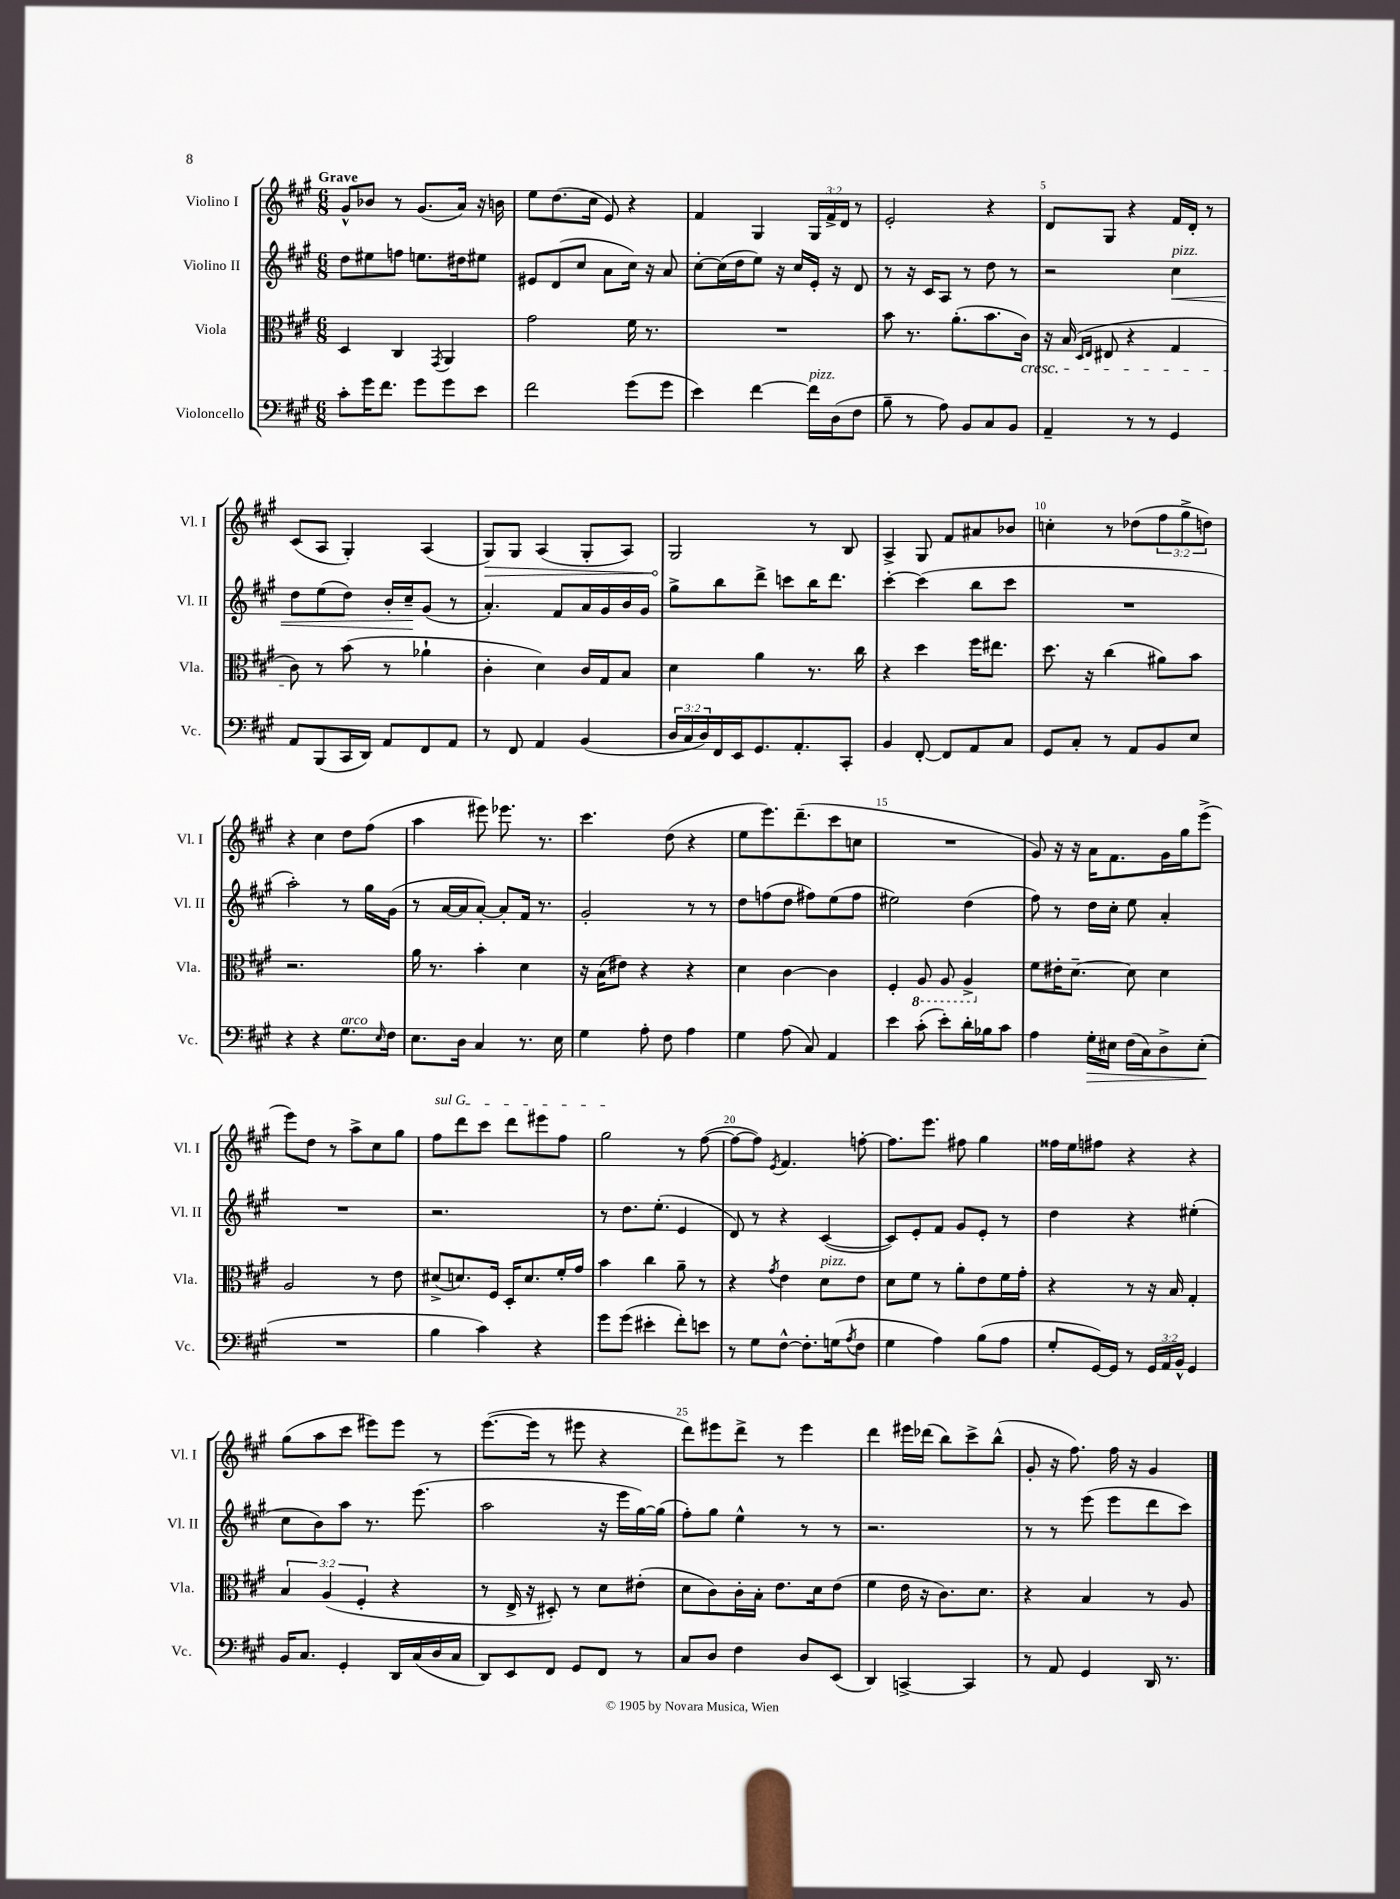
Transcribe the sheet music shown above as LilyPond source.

<<
\new StaffGroup <<
\new Staff = "s0" \with { instrumentName = "Violino I" shortInstrumentName = "Vl. I" } {
    \clef treble \key a \major \numericTimeSignature \time 6/8 \override Staff.TupletNumber.text = #tuplet-number::calc-fraction-text \tempo "Grave"
    gis'8-^ bes'8 r8 gis'8.( a'16) r16 b'16 |
    e''8 d''8.( cis''16 e'8) r4 |
    fis'4 gis4 \tuplet 3/2 { gis16 fis'16-> d'16 } r8 |
    e'2-. r4 |
    d'8 gis8 r4 fis'16 d'16-. r8 |
    cis'8( a8 gis4-.) a4( |
    \once \override Hairpin.circled-tip = ##t gis8\>) gis8 a4( gis8-. a8) |
    gis2\! r8 b8 |
    a4-> gis8 fis'8 ais'8 bes'8 |
    c''4-. r8 des''8( \tuplet 3/2 { fis''8 gis''8-> d''8) } |
    r4 cis''4 d''8 fis''8( |
    a''4 eis'''8) ees'''8. r8. |
    cis'''4. d''8( r4 |
    e''8 e'''8.) d'''8.--( cis'''8 c''8 |
    R2. |
    gis'8) r16 r16 a'16 fis'8. gis'16 gis''16 e'''8->( |
    e'''8) d''8 r8 a''8-> cis''8 gis''8 |
    \once \override TextSpanner.bound-details.left.text = \markup { \italic "sul G" } fis''8\startTextSpan d'''8 cis'''8 d'''8 eis'''8 fis''8 |
    gis''2\stopTextSpan r8 fis''8~( |
    fis''8~ fis''8) \acciaccatura { e'8 } fis'4. f''8~-. |
    f''8. e'''8. fis''8 gis''4 |
    fisis''16 e''16 fis''8 r4 r4 |
    gis''8( a''8 cis'''8 eis'''8) eis'''8 r8 |
    e'''8.~( e'''16 r8 eis'''8 r4 |
    d'''8) eis'''8 d'''8-> r8 eis'''4 |
    d'''4 eis'''16 des'''16( b''8) cis'''8-> b''8-^( |
    gis'8-. r16 fis''8.) fis''16 r16 gis'4 \bar "|." |
}
\new Staff = "s1" \with { instrumentName = "Violino II" shortInstrumentName = "Vl. II" } {
    \clef treble \key a \major \numericTimeSignature \time 6/8
    d''8 eis''8 f''8 e''8. dis''16 eis''8 |
    eis'8 d'8( cis''8 a'8 cis''16) r16 a'8 |
    cis''8~-. cis''16( d''16 e''8) r16 cis''16 e'16-. r16 d'8 |
    r8 r16 cis'16 a8 r8 d''8 r8 |
    r2 cis''4\<^\markup { \italic "pizz." } |
    d''8 e''8( d''8) b'16-. cis''16--\! gis'8( r8 |
    a'4.-.) fis'8 a'16 gis'16 b'16 gis'16 |
    gis''8-> b''8 d'''8-> c'''8 b''16 d'''8. |
    cis'''4~-. cis'''4( b''8 cis'''8 |
    R2. |
    a''2-.) r8 gis''16 gis'16( |
    r8 a'16~ a'16 a'8~-.) a'8-. fis'16 r8. |
    gis'2-. r8 r8 |
    d''8 f''8( d''8 fis''8) e''8( fis''8 |
    eis''2) d''4( |
    fis''8) r8 d''16 cis''16-. e''8 a'4-. |
    R2. |
    r2. |
    r8 d''8. e''8.-.( e'4 |
    d'8) r8 r4 cis'4~( |
    cis'8) e'8-. fis'8 gis'8 e'8-. r8 |
    d''4 r4 eis''4-.( |
    cis''8 b'8) a''8 r8. e'''8.( |
    a''2 r16 e'''16 gis''16~) gis''16( |
    fis''8-.) gis''8 e''4-^ r8 r8 |
    r2. |
    r8 r8 e'''8( e'''8 d'''8 cis'''8) \bar "|." |
}
\new Staff = "s2" \with { instrumentName = "Viola" shortInstrumentName = "Vla." } {
    \clef alto \key a \major \numericTimeSignature \time 6/8 \override Staff.TupletNumber.text = #tuplet-number::calc-fraction-text
    d4 cis4 \acciaccatura { gis,8 } a,4 |
    gis'2 fis'16 r8. |
    R2. |
    b'8 r8. a'8.-.( b'8. cis'16\cresc) |
    r16 b16( \grace { d16 e16 } eis8 r4 gis4 |
    cis'8\!) r8 b'8( r8 aes'4-! |
    cis'4-. d'4) cis'16 gis16 b8 |
    d'4 a'4 r8. cis''16 |
    r4 d''4 fis''16 eis''8. |
    d''8. r16 cis''4( ais'8) b'8 |
    r2. |
    a'16 r8. b'4-. d'4 |
    r16 b16( eis'8) r4 r4 |
    d'4 cis'4~ cis'4 |
    fis4-. \ottava #-1 a,8 a,8 a,4-> \ottava #0 |
    fis'8 eis'16-. d'8.~-- d'8 d'4 |
    a2 r8 e'8 |
    dis'8->( d'8.) fis16 d16-. d'8. fis'16-. gis'16 |
    b'4 cis''4 a'8-- r8 |
    r4 \acciaccatura { gis'8 } e'4 d'8^\markup { \italic "pizz." } e'8 |
    d'8 fis'8 r8 a'8-. e'8 fis'16 gis'16-. |
    r4 r8 r16 b16 gis4-. |
    \tuplet 3/2 { b4 a4( fis4-. } r4 |
    r8 e16-> r16 dis8-.) r8 d'8 eis'8-.( |
    d'8 cis'8) cis'16-. b16-. e'8. d'16 e'8( |
    fis'4 e'16 r16 cis'8.) d'8. |
    r4 b4 r8 a8 \bar "|." |
}
\new Staff = "s3" \with { instrumentName = "Violoncello" shortInstrumentName = "Vc." } {
    \clef bass \key a \major \numericTimeSignature \time 6/8 \override Staff.TupletNumber.text = #tuplet-number::calc-fraction-text
    cis'8-. gis'16 fis'8. gis'8 gis'8 e'8 |
    fis'2 gis'8( gis'8 |
    e'4) fis'4~ fis'16^\markup { \italic "pizz." } d16( fis8 |
    b8-- r8 a8) b,8 cis8 b,8 |
    a,4-- r8 r8 gis,4 |
    a,8 b,,8( cis,16 d,16) a,8 fis,8 a,8 |
    r8 fis,8 a,4 b,4( |
    \tuplet 3/2 { d16 cis16 d16) } fis,16 e,16 gis,8. a,8.-. cis,8-. |
    b,4 fis,8~-. fis,8 a,8 cis8 |
    gis,8 cis8-. r8 a,8 b,8 e8 |
    r4 r4 gis8.^\markup { \italic "arco" } \grace { e16 } fis16 |
    e8. d16 cis4 r8. e16 |
    gis4 a8-. fis8 a4 |
    gis4 a8( cis8) a,4 |
    e'4 cis'8-.( e'8-.) d'16-. bes16 cis'8 |
    a4 gis16-.\> eis16 fis16( cis16) d8-> eis8-.\!( |
    R2. |
    b4 cis'4) r4 |
    gis'8 gis'8( eis'4-. fis'8-.) e'8 |
    r8 gis8 fis8~-^ fis8.-. g16( \acciaccatura { a8 } fis8 |
    gis4 a4) b8( a8 |
    gis8-. gis,16~) gis,16 r8 \tuplet 3/2 { gis,16 a,16 b,16-^ } gis,4 |
    b,16 cis8. gis,4-. d,16 cis16( d16 cis16 |
    d,8) e,8 fis,8 gis,8 fis,8 r8 |
    cis8 d8 fis4 d8 e,8( |
    d,4) c,4~-> c,4 |
    r8 a,8 gis,4 d,16 r8. \bar "|." |
}
>>
>>
\layout { \context { \Score \override BarNumber.break-visibility = ##(#f #t #t) barNumberVisibility = #(every-nth-bar-number-visible 5) } }
